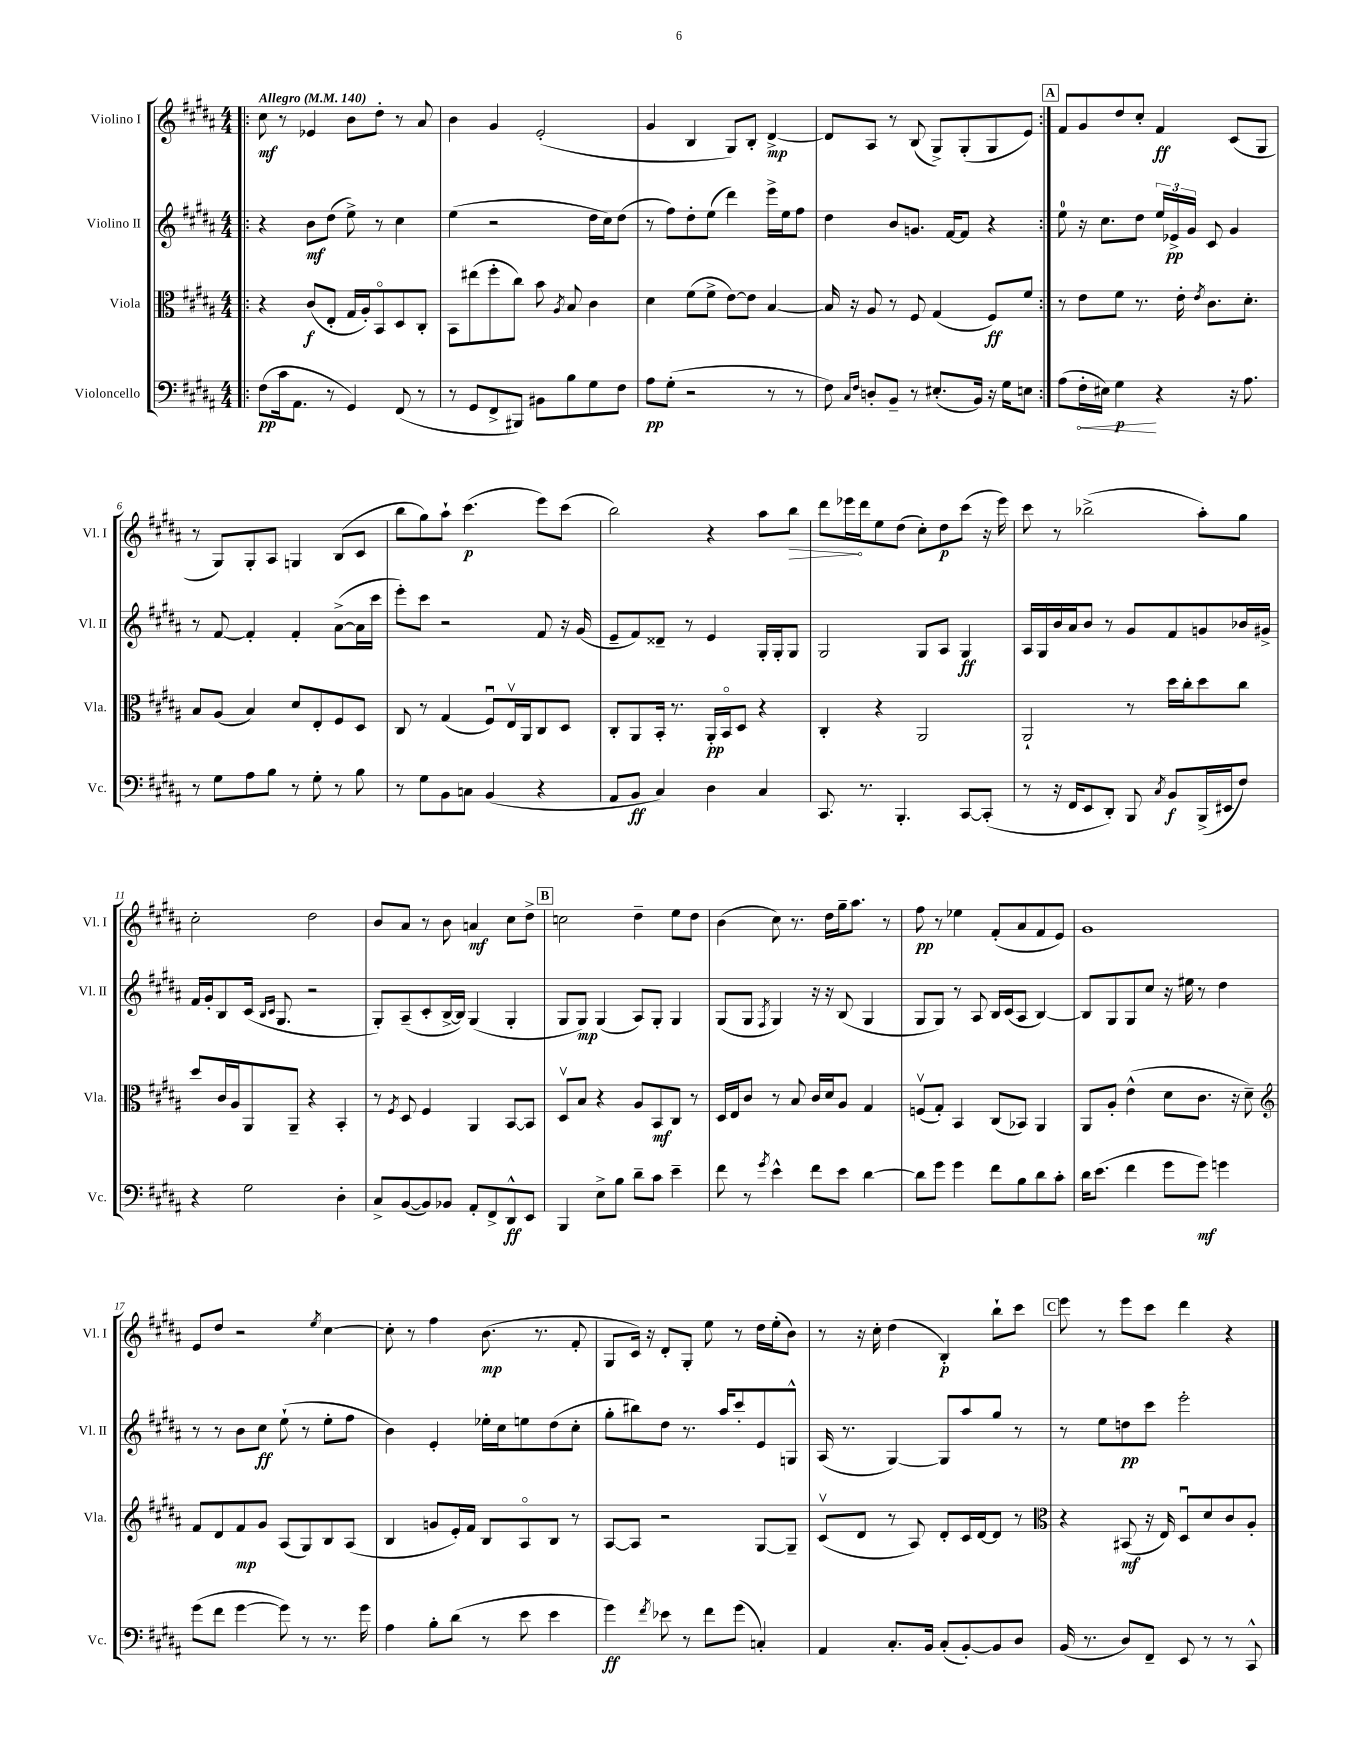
<<
\new StaffGroup <<
\new Staff = "s0" \with { instrumentName = "Violino I" shortInstrumentName = "Vl. I" } {
    \clef treble \key b \major \numericTimeSignature \time 4/4 \tempo "Allegro" 4 = 140
    \autoBeamOff \repeat volta 2 { \bar ".|:" cis''8\mf r8 ees'4 b'8[ dis''8]-. r8 ais'8 |
    b'4 gis'4 e'2-.( |
    gis'4 b4 gis8[) b8]-. dis'4~->\mp |
    dis'8[ ais8] r8 b8( gis8[->) gis8-.( gis8 e'8]) | }
    \mark \markup { \box "A" } fis'8[ gis'8 dis''8 cis''8]-. fis'4\ff cis'8[( gis8] |
    r8 gis8[) gis8-. ais8] g4 b8[( cis'8] |
    b''8[ gis''8) ais''8]-! cis'''4.\p( e'''8[) cis'''8]( |
    b''2) r4 ais''8[ \once \override Hairpin.circled-tip = ##t b''8]\> |
    dis'''8[ ees'''16\! dis'''16 e''8 dis''8]( cis''8[-.) dis''8\p cis'''8]( r16 ees'''16) |
    cis'''8 r8 bes''2->( ais''8[-.) gis''8] |
    cis''2-. dis''2 |
    b'8[ ais'8] r8 b'8 a'4\mf cis''8[ dis''8]-> |
    \mark \markup { \box "B" } c''2 dis''4-- e''8[ dis''8] |
    b'4( cis''8) r8. dis''16[ gis''16-- ais''8.] r8 |
    fis''8\pp r8 ees''4 fis'8[-.( ais'8 fis'8 e'8]) |
    gis'1 |
    e'8[ dis''8] r2 \acciaccatura { e''8 } cis''4~ |
    cis''8-. r8 fis''4 b'8.\mp( r8. fis'8-. |
    gis8[ cis'16]) r16 dis'8[-. gis8]-. e''8 r8 dis''16[ e''16-.( b'8]) |
    r8 r16 cis''16-. dis''4( b4-.\p) b''8[-! cis'''8] |
    \mark \markup { \box "C" } e'''8 r8 e'''8[ cis'''8] dis'''4 r4 \bar "|." |
}
\new Staff = "s1" \with { instrumentName = "Violino II" shortInstrumentName = "Vl. II" } {
    \clef treble \key b \major \numericTimeSignature \time 4/4
    \autoBeamOff \repeat volta 2 { \bar ".|:" r4 b'8[\mf dis''8]( e''8->) r8 cis''4 |
    e''4( r2 dis''16[ cis''16) dis''8]( |
    r8 fis''8[) dis''8-. e''8]( dis'''4) e'''16[-> e''16 fis''8] |
    dis''4 b'8[ g'8.] fis'16[~ fis'8] r4 | }
    \mark \markup { \box "A" } e''8-0 r16 cis''8.[ dis''8] \tuplet 3/2 { e''16[ ees'16->\pp gis'16] } cis'8 gis'4 |
    r8 fis'8~ fis'4-. fis'4-. ais'8[~->( ais'16 cis'''16] |
    e'''8[-.) cis'''8] r2 fis'8 r16 gis'16( |
    e'8[-- fis'8) disis'8]-- r8 e'4 gis16[-. gis16-. gis8] |
    gis2 gis8[ ais8] gis4\ff |
    ais16[ gis16 b'16 ais'16 b'8] r8 gis'8[ fis'8 g'8 bes'16 gis'16]-> |
    fis'16[ gis'16-. b8 cis'16]( \grace { b16[ cis'16] } gis8. r2 |
    gis8[-.) ais8--( cis'8-. b16~-> b16]) gis4( gis4-. |
    \mark \markup { \box "B" } gis8[ gis8]\mp) gis4( ais8[) gis8]-. gis4 |
    gis8[( gis8] \acciaccatura { fis8 } gis4) r16 r16 b8( gis4 |
    gis8[ gis8]) r8 ais8 b16[ cis'16( ais8] b4~) |
    b8[ gis8 gis8 cis''8] r16 eis''16 r8 dis''4 |
    r8 r8 b'8[ cis''8]\ff e''8-!( r8 e''8[-. fis''8] |
    b'4) e'4-. ees''16[-. cis''16 e''8 dis''8( cis''8]-. |
    gis''8[-. bis''8) dis''8] r8. ais''16[ cis'''8-. e'8 g8]-^ |
    ais16( r8. gis4~) gis8[ ais''8 gis''8] r8 |
    \mark \markup { \box "C" } r8 e''8[ d''8\pp cis'''8] e'''2-. \bar "|." |
}
\new Staff = "s2" \with { instrumentName = "Viola" shortInstrumentName = "Vla." } {
    \clef alto \key b \major \numericTimeSignature \time 4/4
    \autoBeamOff \repeat volta 2 { \bar ".|:" r4 cis'8[\f( e8]-. gis16[ ais16-.) b,8\flageolet dis8 cis8]-. |
    b,8[ eis''8( fis''8-. cis''8]) b'8 \acciaccatura { ais8 } b8 cis'4 |
    dis'4 fis'8[( fis'8]-> e'8[~) e'8] b4~ |
    b16 r16 ais8 r8 fis8 gis4( fis8[\ff) fis'8] | }
    \mark \markup { \box "A" } r8 e'8[ fis'8] r8. e'16-. \acciaccatura { e'8 } cis'8.[ dis'8.]-. |
    b8[ ais8]( b4) dis'8[ e8-. fis8 dis8] |
    cis8 r8 gis4( fis8[\downbow) e16\upbow ais,16 cis8 dis8] |
    cis8[-. ais,8 b,16]-. r8. ais,16[-.\pp b,16\flageolet dis8] r4 |
    cis4-. r4 ais,2 |
    ais,2-! r8 dis''16[ cis''16-. dis''8 cis''8] |
    dis''8[ cis'16 ais16 ais,8 ais,8]-- r4 b,4-. |
    r8 \acciaccatura { fis8 } dis8 fis4 ais,4 b,8[~ b,8] |
    \mark \markup { \box "B" } dis8[\upbow b8] r4 ais8[ b,8\mf cis8] r8 |
    dis16[ e16 cis'8] r8 b8 cis'16[ dis'16 ais8] gis4 |
    f8[\upbow( gis8]-.) b,4 cis8[( bes,8]) ais,4 |
    ais,8[ ais8]-. e'4-^( dis'8[ cis'8.] r16 dis'8--) |
    \clef treble fis'8[ dis'8 fis'8\mp gis'8] ais8[( gis8) b8 ais8]( |
    b4 g'8[ e'16-.) fis'16] b8[ ais8\flageolet b8] r8 |
    ais8[~ ais8] r2 gis8[~ gis8]-- |
    cis'8[\upbow( dis'8] r8 ais8) dis'8[-. cis'16 dis'16~ dis'8] r8 |
    \mark \markup { \box "C" } \clef alto r4 bis,8\mf( r16 e16) dis8[\downbow dis'8 cis'8 ais8]-. \bar "|." |
}
\new Staff = "s3" \with { instrumentName = "Violoncello" shortInstrumentName = "Vc." } {
    \clef bass \key b \major \numericTimeSignature \time 4/4
    \autoBeamOff \repeat volta 2 { \bar ".|:" fis8[\pp( cis'16 ais,8.] r8 gis,4) fis,8( r8 |
    r8 gis,8[ fis,8-> bis,,8]) bis,8[ b8 gis8 fis8] |
    ais8[\pp gis8]-.( r2 r8 r8 |
    fis8) \grace { cis16[ fis16] } d8[-. b,8]-- r8 eis8.[-.( b,16]) r16 gis16[ e8] | }
    \mark \markup { \box "A" } ais8[( \once \override Hairpin.circled-tip = ##t fis16-.\< eis16]) gis4\p\! r4 r16 ais8. |
    r8 gis8[ ais8 b8] r8 gis8-. r8 b8 |
    r8 gis8[ b,8 c8] b,4( r4 |
    ais,8[ b,8]\ff cis4) dis4 cis4 |
    cis,8. r8. b,,4.-. cis,8[~ cis,8]-.( |
    r8 r16 fis,16[ e,8 dis,8]-.) b,,8 \acciaccatura { cis8 } b,8[\f b,,16->( eis,16 fis8]) |
    r4 gis2 dis4-. |
    cis8[-> b,8~( b,8) bes,8] ais,8[-. fis,8-> dis,8-^\ff e,8] |
    \mark \markup { \box "B" } b,,4 e8[-> b8] dis'8[-- cis'8] e'4-- |
    fis'8 r8 \acciaccatura { gis'8 } e'4-^ fis'8[ e'8] dis'4~ |
    dis'8[ gis'8] gis'4 fis'8[ b8 dis'8 cis'8]-. |
    dis'16[ e'8.]( fis'4 gis'8[ gis'8]\mf) g'4 |
    gis'8[( fis'8] gis'4~ gis'8) r8 r8. gis'16 |
    ais4 b8[-. dis'8]( r8 e'8 e'4 |
    gis'4\ff) \acciaccatura { fis'8 } ees'8 r8 fis'8[ gis'8]( c4-.) |
    ais,4 cis8.[-. b,16] cis8[-.( b,8~-.) b,8 dis8] |
    \mark \markup { \box "C" } b,16( r8. dis8[) fis,8]-- e,8 r8 r8 cis,8-^ \bar "|." |
}
>>
>>
